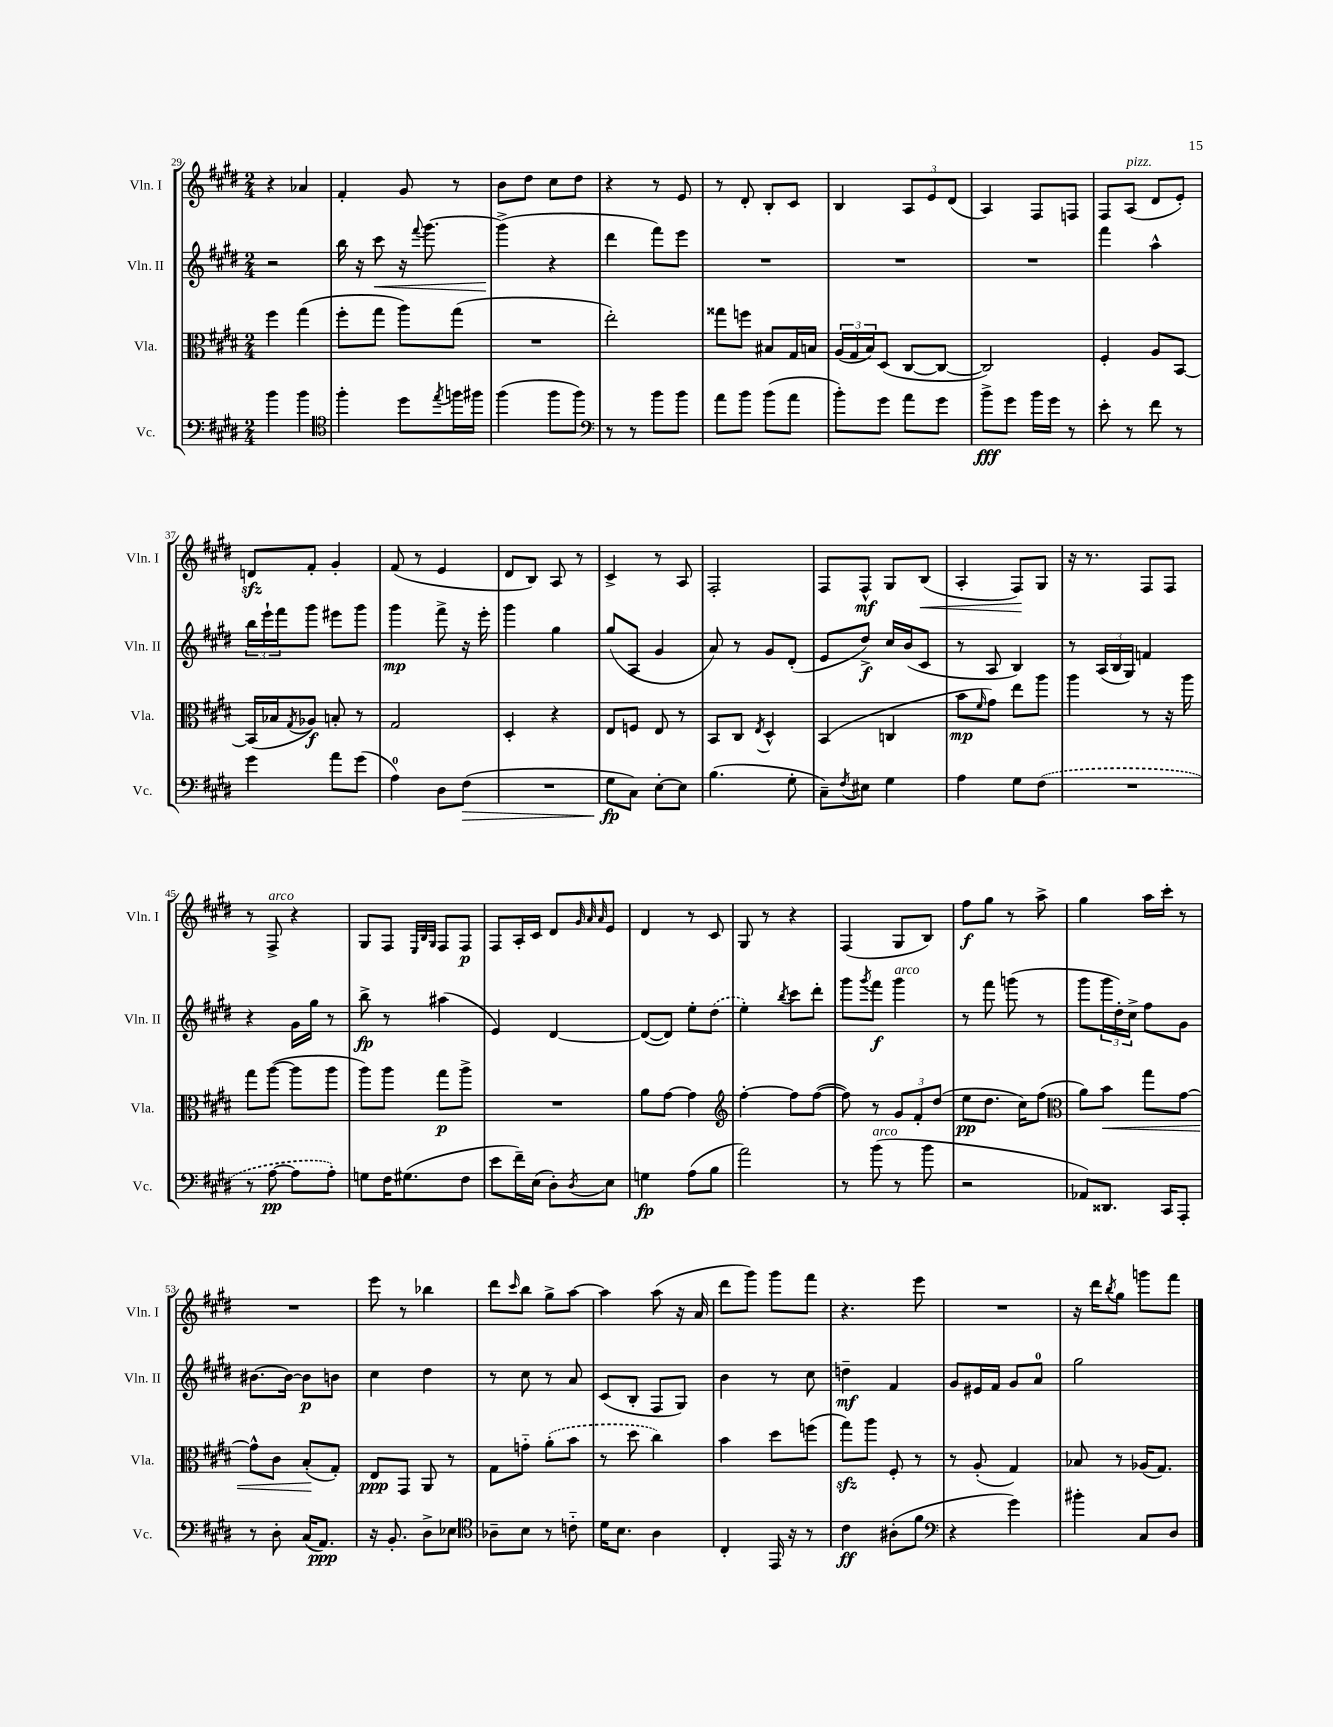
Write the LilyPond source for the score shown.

<<
\new StaffGroup <<
\new Staff = "s0" \with { instrumentName = "Vln. I" shortInstrumentName = "Vln. I" } {
    \clef treble \key e \major \numericTimeSignature \time 2/4
    r4 aes'4 |
    fis'4-. gis'8 r8 |
    b'8 dis''8 cis''8 dis''8 |
    r4 r8 e'8 |
    r8 dis'8-. b8-. cis'8 |
    b4 \tuplet 3/2 { a8 e'8 dis'8( } |
    a4) fis8 f8 |
    fis8 a8^\markup { \italic "pizz." }( dis'8 e'8-.) |
    d'8\sfz fis'8-. gis'4-. |
    fis'8( r8 e'4 |
    dis'8 b8) a8 r8 |
    cis'4-> r8 a8 |
    fis2-. |
    fis8 fis8-^\mf gis8 b8\<( |
    a4-. fis8\!) gis8 |
    r16 r8. fis8 fis8 |
    r8 fis8->^\markup { \italic "arco" } r4 |
    gis8 fis8 \grace { e32 b32 gis32 } fis8 fis8\p |
    fis8 a16-. cis'16 dis'8 \grace { gis'32 a'32 a'32 } e'8 |
    dis'4 r8 cis'8 |
    gis8 r8 r4 |
    fis4( gis8 b8) |
    fis''8\f gis''8 r8 a''8-> |
    gis''4 a''16 cis'''16-. r8 |
    R2 |
    e'''8 r8 bes''4 |
    dis'''8 \grace { cis'''16 } b''8 gis''8-> a''8~ |
    a''4 a''8( r16 a'16 |
    dis'''8 gis'''8) gis'''8 fis'''8 |
    r4. e'''8 |
    R2 |
    r16 dis'''16 \acciaccatura { b''8 } gis''8 g'''8 fis'''8 \bar "|." |
}
\new Staff = "s1" \with { instrumentName = "Vln. II" shortInstrumentName = "Vln. II" } {
    \clef treble \key e \major \numericTimeSignature \time 2/4
    r2 |
    b''16 r16 cis'''8\< r16 \appoggiatura { fis'''8 } gis'''8.~ |
    gis'''4->\!( r4 |
    dis'''4 fis'''8) e'''8 |
    R2 |
    R2 |
    R2 |
    fis'''4 a''4-^ |
    \tuplet 3/2 { b''16 e'''16-! fis'''16 } gis'''8 eis'''8 gis'''8 |
    gis'''4\mp fis'''8-> r16 e'''16-. |
    gis'''4 gis''4 |
    gis''8( a8 gis'4 |
    a'8) r8 gis'8 dis'8-.( |
    e'8 dis''8->\f) cis''16 b'16( cis'8 |
    r8 a8 b4) |
    r8 \tuplet 3/2 { a16( b16 gis16) } f'4 |
    r4 gis'16 gis''16 r8 |
    b''8->\fp r8 ais''4( |
    e'4) dis'4~ |
    dis'8~( dis'8) e''8-. \once \slurDashed dis''8( |
    e''4-.) \acciaccatura { b''8 } cis'''8 dis'''8-. |
    gis'''8 \acciaccatura { gis'''8 } fis'''8\f gis'''4^\markup { \italic "arco" } |
    r8 fis'''8 g'''8( r8 |
    gis'''8 \tuplet 3/2 { gis'''16 dis''16-.) cis''16-> } fis''8 gis'8 |
    bis'8.~ bis'16~ bis'8\p b'8 |
    cis''4 dis''4 |
    r8 cis''8 r8 a'8 |
    cis'8( b8-. fis8 gis8) |
    b'4 r8 cis''8 |
    d''4--\mf fis'4 |
    gis'8 eis'16 fis'16 gis'8 a'8-0 |
    gis''2 \bar "|." |
}
\new Staff = "s2" \with { instrumentName = "Vla." shortInstrumentName = "Vla." } {
    \clef alto \key e \major \numericTimeSignature \time 2/4
    fis''4 gis''4( |
    fis''8-. gis''8 a''8) gis''8( |
    R2 |
    e''2-.) |
    gisis''8 f''8 bis8 gis16 b16 |
    \tuplet 3/2 { a16( gis16 b16) } dis8( cis8~ cis8~ |
    cis2) |
    fis4-. a8 b,8~ |
    b,16( bes16 \acciaccatura { gis8 } aes8\f) b8-. r8 |
    gis2 |
    dis4-. r4 |
    e8 f8 e8 r8 |
    b,8 cis8 \acciaccatura { e8 } dis4-^ |
    b,4( c4 |
    b'8\mp \grace { fis'16 } gis'8) e''8 a''8 |
    a''4 r8 r16 a''16 |
    gis''8 a''8~( a''8 a''8 |
    a''8) a''8 gis''8\p a''8-> |
    R2 |
    a'8 gis'8~ gis'4 |
    \clef treble fis''4~-. fis''8 fis''8~( |
    fis''8) r8 \tuplet 3/2 { gis'8 fis'8-. dis''8( } |
    e''8\pp dis''8. cis''16) fis''8( |
    \clef alto a'8) b'8\< gis''8 gis'8~ |
    gis'8-^ cis'8 b8-.\!( gis8-.) |
    e8\ppp gis,8 a,8 r8 |
    gis8 g'8-_ \once \slurDashed a'8-.( b'8 |
    r8 dis''8 cis''4) |
    b'4 dis''8 f''8( |
    gis''8\sfz) a''8 fis8-. r8 |
    r8 a8-.( gis4) |
    bes8 r8 aes16( gis8.) \bar "|." |
}
\new Staff = "s3" \with { instrumentName = "Vc." shortInstrumentName = "Vc." } {
    \clef bass \key e \major \numericTimeSignature \time 2/4
    b'4 b'4 |
    \clef tenor fis''4-. dis''8 \acciaccatura { e''8 } f''16 fis''16 |
    fis''4( fis''8 fis''8) |
    \clef bass r8 r8 b'8 b'8 |
    a'8 b'8 b'8( a'8 |
    b'8-.) gis'8 a'8 gis'8 |
    b'8->\fff gis'8 b'16 gis'16 r8 |
    e'8-. r8 fis'8 r8 |
    gis'4 a'8 gis'8( |
    a4-0) dis8 fis8\>( |
    R2 |
    gis8\fp\! cis8) e8~-. e8 |
    b4.( gis8-. |
    cis8--) \acciaccatura { fis8 } eis8 gis4 |
    a4 gis8 \once \slurDashed fis8( |
    R2 |
    r8 a8~\pp a8 a8-.) |
    g8 fis16 gis8.( fis8 |
    e'8 fis'16--) e16( dis8-.) \acciaccatura { dis8 } e8 |
    g4\fp a8( b8 |
    a'2) |
    r8 b'8^\markup { \italic "arco" }( r8 b'8 |
    r2 |
    aes,8) disis,8. cis,16 a,,8-. |
    r8 dis8-. cis16( a,8.\ppp) |
    r16 b,8.-. dis8-> ees8 |
    \clef tenor aes8-- b8 r8 c'8-_ |
    dis'16 b8. a4 |
    cis4-. e,16 r16 r8 |
    cis'4\ff ais8-.( fis'8 |
    \clef bass r4 gis'4) |
    bis'4-. cis8 dis8 \bar "|." |
}
>>
>>
\layout { \context { \Score currentBarNumber = #29 } }
